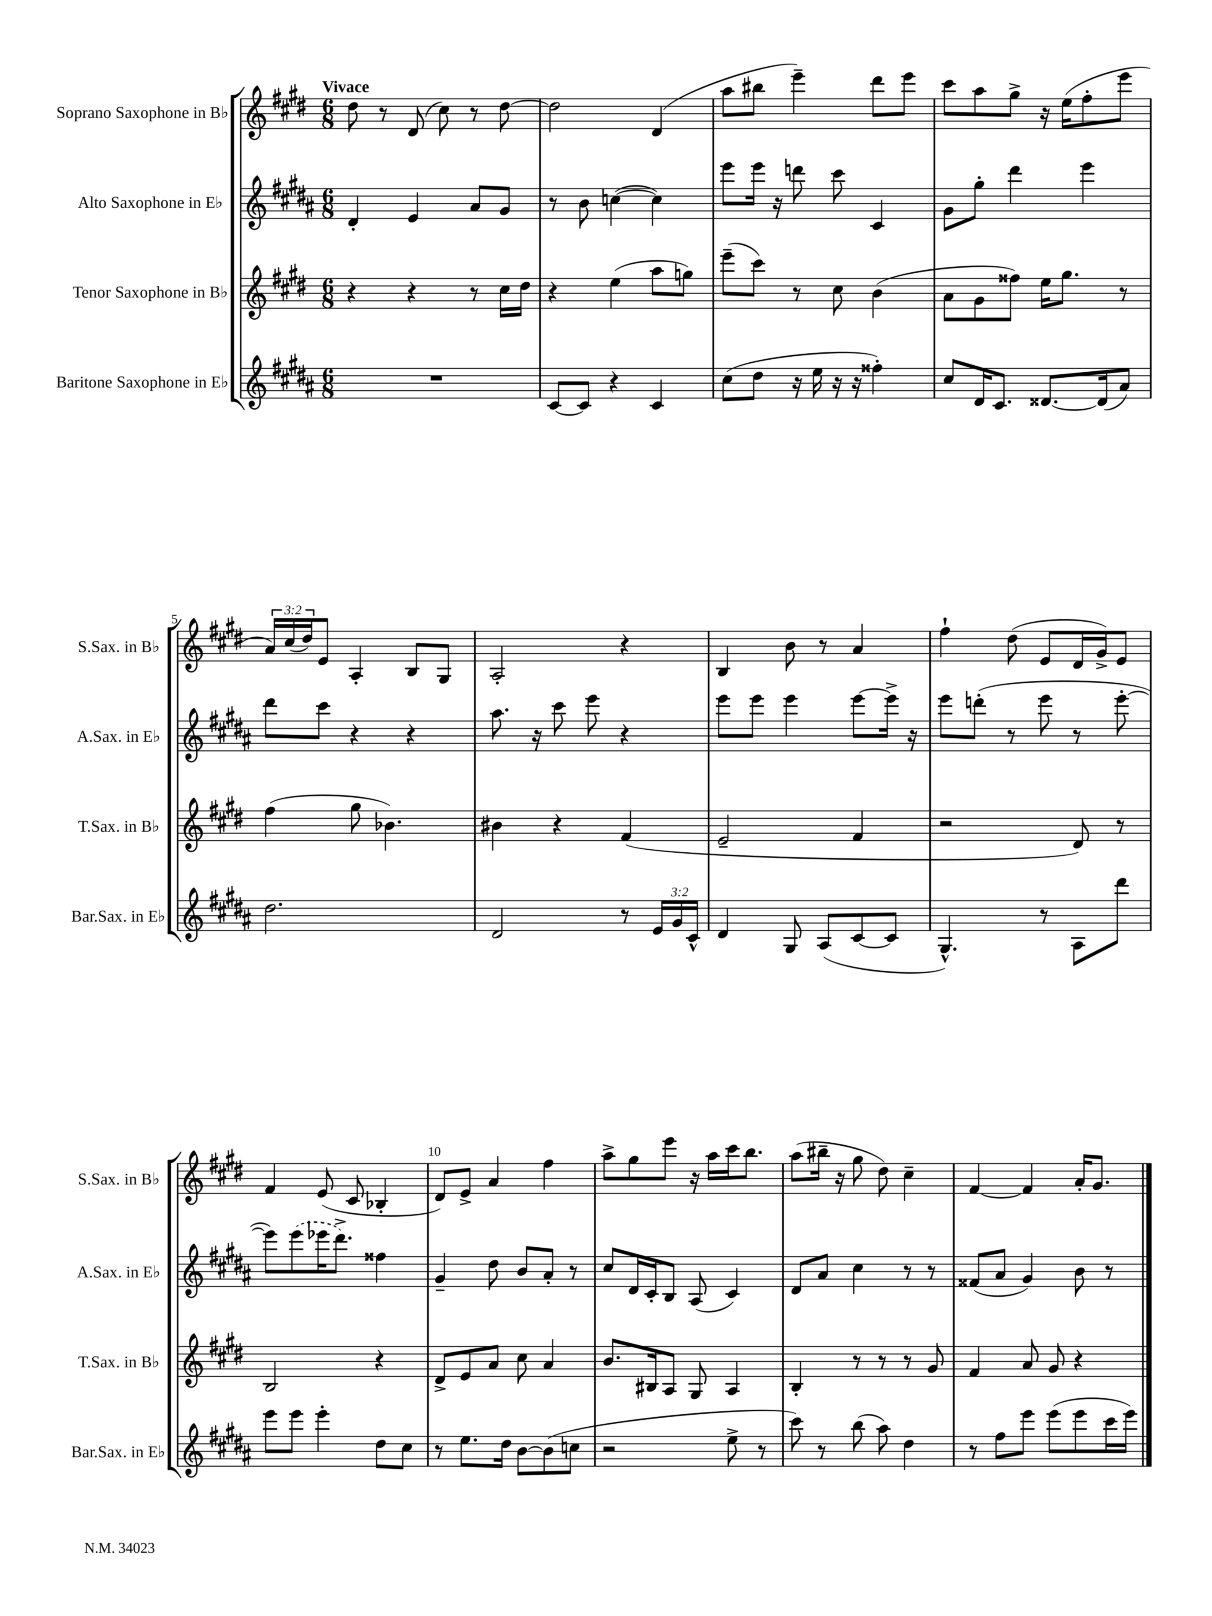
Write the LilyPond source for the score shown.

<<
\new StaffGroup <<
\new Staff = "s0" \with { instrumentName = "Soprano Saxophone in Bb" shortInstrumentName = "S.Sax. in Bb" } {
    \clef treble \key e \major \numericTimeSignature \time 6/8 \override Staff.TupletNumber.text = #tuplet-number::calc-fraction-text \tempo "Vivace"
    dis''8 r8 dis'8( cis''8) r8 dis''8~ |
    dis''2 dis'4( |
    a''8 bis''8 e'''4--) dis'''8 e'''8 |
    cis'''8 a''8 gis''8-> r16 e''16( fis''8-. e'''8 |
    \tuplet 3/2 { a'16) cis''16( dis''16) } e'8 a4-. b8 gis8 |
    a2-. r4 |
    b4 b'8 r8 a'4 |
    fis''4-! dis''8( e'8 dis'16 gis'16->) e'8 |
    fis'4 e'8( cis'8 bes4-. |
    dis'8) e'8-> a'4 fis''4 |
    a''8-> gis''8 e'''8 r16 a''16 cis'''16 b''8. |
    a''8( bis''16-- r16 gis''8 dis''8) cis''4-- |
    fis'4~ fis'4 a'16-. gis'8. \bar "|." |
}
\new Staff = "s1" \with { instrumentName = "Alto Saxophone in Eb" shortInstrumentName = "A.Sax. in Eb" } {
    \clef treble \key b \major \numericTimeSignature \time 6/8
    dis'4-. e'4 ais'8 gis'8 |
    r8 b'8 c''4~( c''4) |
    e'''8 e'''16 r16 d'''8 cis'''8 cis'4 |
    gis'8 gis''8-. dis'''4 e'''4 |
    dis'''8 cis'''8 r4 r4 |
    ais''8. r16 cis'''8 e'''8 r4 |
    e'''8 e'''8 e'''4 e'''8~ e'''16-> r16 |
    e'''8 d'''8-.( r8 e'''8 r8 e'''8~-. |
    e'''8) \once \slurDashed e'''8( ees'''16 dis'''8.->) fisis''4 |
    gis'4-- dis''8 b'8 ais'8-. r8 |
    cis''8 dis'16 cis'16-. b8 ais8( cis'4) |
    dis'8 ais'8 cis''4 r8 r8 |
    fisis'8( ais'8 gis'4) b'8 r8 \bar "|." |
}
\new Staff = "s2" \with { instrumentName = "Tenor Saxophone in Bb" shortInstrumentName = "T.Sax. in Bb" } {
    \clef treble \key e \major \numericTimeSignature \time 6/8
    r4 r4 r8 cis''16 dis''16 |
    r4 e''4( a''8 g''8) |
    e'''8--( cis'''8) r8 cis''8 b'4( |
    a'8 gis'8 fisis''8) e''16 gis''8. r8 |
    fis''4( gis''8 bes'4.) |
    bis'4 r4 fis'4( |
    e'2-- fis'4 |
    r2 dis'8) r8 |
    b2 r4 |
    dis'8-> e'8 a'8 cis''8 a'4 |
    b'8. bis16 a8 gis8 a4 |
    b4-. r8 r8 r8 gis'8 |
    fis'4 a'8 gis'8 r4 \bar "|." |
}
\new Staff = "s3" \with { instrumentName = "Baritone Saxophone in Eb" shortInstrumentName = "Bar.Sax. in Eb" } {
    \clef treble \key b \major \numericTimeSignature \time 6/8 \override Staff.TupletNumber.text = #tuplet-number::calc-fraction-text
    R2. |
    cis'8~ cis'8 r4 cis'4 |
    cis''8( dis''8 r16 e''16 r16 r16 fisis''4-.) |
    cis''8 dis'16 cis'8. disis'8.~ disis'16( ais'8) |
    dis''2. |
    dis'2 r8 \tuplet 3/2 { e'16 gis'16 cis'16-^ } |
    dis'4 gis8 ais8( cis'8~ cis'8 |
    gis4.-^) r8 ais8 dis'''8 |
    e'''8 e'''8 e'''4-. dis''8 cis''8 |
    r8 e''8. dis''16 b'8~ b'8( c''8 |
    r2 e''8-> r8 |
    cis'''8) r8 b''8( ais''8) dis''4 |
    r8 fis''8 e'''8 e'''8( e'''8 cis'''16 e'''16) \bar "|." |
}
>>
>>
\layout { \context { \Score \override BarNumber.break-visibility = ##(#f #t #t) barNumberVisibility = #(every-nth-bar-number-visible 5) } }
